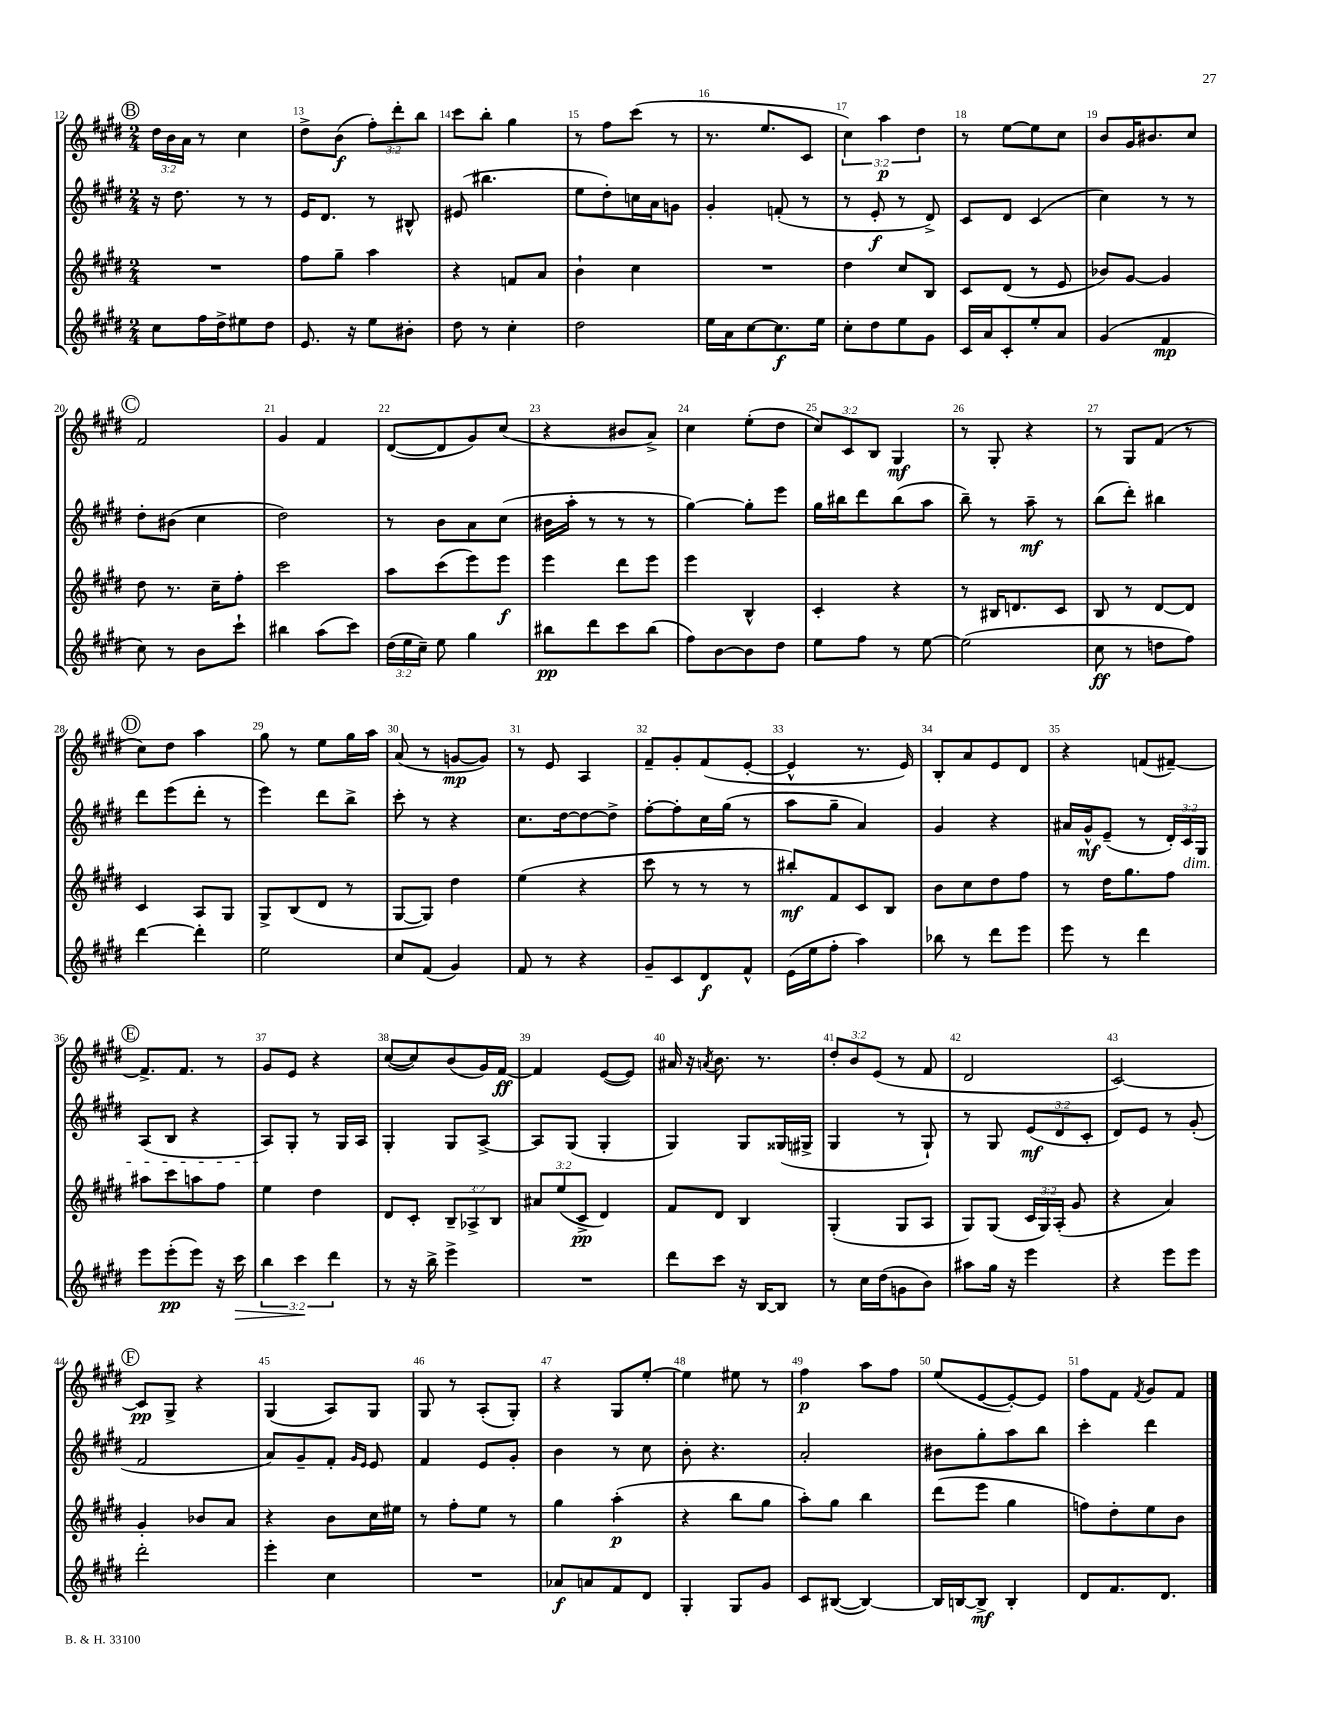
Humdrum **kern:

**kern	**kern	**kern	**kern
*staff4	*staff3	*staff2	*staff1
*clefG2	*clefG2	*clefG2	*clefG2
*k[f#c#g#d#]	*k[f#c#g#d#]	*k[f#c#g#d#]	*k[f#c#g#d#]
*M2/4	*M2/4	*M2/4	*M2/4
8cc#	2r	16r	24dd#
.	.	.	24b
.	.	8.dd#	.
.	.	.	24a
16ff#	.	.	8r
16dd#^	.	.	.
8ee#	.	8r	4cc#
8dd#	.	8r	.
=	=	=	=
8.e	8ff#	16e	8dd#^
.	.	8.d#	.
.	8gg#~	.	(8b
16r	.	.	.
8ee	4aa	8r	12ff#')
.	.	.	12ddd#'
8b#'	.	8B#^^	.
.	.	.	12bb
=	=	=	=
8dd#	4r	(8e#	8ccc#
8r	.	4.bb#	8bb'
4cc#'	8f	.	4gg#
.	8a	.	.
=	=	=	=
2dd#	4b`	8ee	8r
.	.	8dd#')	8ff#
.	4cc#	16cc	(8ccc#
.	.	16a	.
.	.	8g	8r
=	=	=	=
16ee	2r	4g#'	8.r
16a	.	.	.
[8cc#	.	.	.
.	.	.	8.ee
8.cc#]	.	(8f'	.
.	.	8r	8c#
16ee	.	.	.
=	=	=	=
8cc#'	4dd#	8r	6cc#)
8dd#	.	8e'	.
.	.	.	6aa
8ee	8cc#	8r	.
.	.	.	6dd#
8g#	8B	8d#^)	.
=	=	=	=
16c#	8c#	8c#	8r
16a	.	.	.
8c#'	(8d#	8d#	[8ee
8ee'	8r	(4c#	8ee]
8a	8e	.	8cc#
=	=	=	=
(4g#	8b-)	4cc#)	8b
.	[8g#	.	16g#
.	.	.	8.b#
4f#	4g#]	8r	.
.	.	8r	8cc#
=	=	=	=
8cc#)	8dd#	8dd#'	2f#
8r	8.r	(8b#	.
8b	.	4cc#	.
.	16cc#~	.	.
8ccc#`	8ff#'	.	.
=	=	=	=
4bb#	2ccc#	2dd#)	4g#
(8aa	.	.	4f#
8ccc#)	.	.	.
=	=	=	=
(24dd#	8aa	8r	([8d#
24ee	.	.	.
24cc#~)	.	.	.
8ee	(8ccc#	8b	8d#]
4gg#	8eee)	8a	8g#)
.	8eee	(8cc#	(8cc#
=	=	=	=
8bb#	4eee	16b#	4r
.	.	16aa'	.
8ddd#	.	8r	.
8ccc#	8ddd#	8r	8b#
(8bb#	8eee	8r	8a^)
=	=	=	=
8ff#)	4eee	[4gg#)	4cc#
[8b	.	.	.
8b]	4B^^	8gg#']	(8ee'
8dd#	.	8eee	8dd#
=	=	=	=
8ee	4c#'	16gg#	12cc#)
.	.	16bb#	.
.	.	.	12c#
8ff#	.	8ddd#	.
.	.	.	12B
8r	4r	(8bb#	4G#
[8ee	.	8aa	.
=	=	=	=
(2ee]	8r	8bb~)	8r
.	16B#	8r	8G#'
.	8.d	.	.
.	.	8aa~	4r
.	8c#	8r	.
=	=	=	=
8cc#	8B	(8bb	8r
8r	8r	8ddd#')	8G#
8dd	[8d#	4bb#	(8f#
8ff#)	8d#]	.	8r
=	=	=	=
[4ddd#	4c#	8ddd#	8cc#)
.	.	(8eee	8dd#
4ddd#']	8A	8ddd#'	4aa
.	8G#	8r	.
=	=	=	=
2ee	8G#^	4eee)	8gg#
.	(8B	.	8r
.	8d#	8ddd#	8ee
.	8r	8bb^	16gg#
.	.	.	16aa
=	=	=	=
8cc#	[8G#	8ccc#'	(8a
(8f#	8G#])	8r	8r
4g#)	4dd#	4r	[8g
.	.	.	8g])
=	=	=	=
8f#	(4ee	8.cc#	8r
8r	.	.	8e
.	.	[16dd#	.
4r	4r	8dd#_	4A
.	.	8dd#^]	.
=	=	=	=
8g#~	8ccc#	[8ff#'	8f#~
8c#	8r	8ff#']	8g#'
8d#	8r	16cc#	(8f#
.	.	(16gg#	.
8f#^^	8r	8r	[8e'
=	=	=	=
(16e	8bb#')	8aa	4e^^]
16ee	.	.	.
8ff#'	8f#	8gg#~	.
4aa)	8c#	4a)	8.r
.	8B	.	.
.	.	.	16e)
=	=	=	=
8bb-	8b	4g#	8B'
8r	8cc#	.	8a
8ddd#	8dd#	4r	8e
8eee	8ff#	.	8d#
=	=	=	=
8eee	8r	16a#	4r
.	.	16g#^^	.
8r	16dd#	(8e~	.
.	8.gg#	.	.
4ddd#	.	8r	(8f
.	8ff#	24d#')	[8f#~)
.	.	24c#	.
.	.	24G#	.
=	=	=	=
8eee	8aa#	(8A	8.f#^]
(8eee'	8ccc#	8B	.
.	.	.	8.f#
8eee)	8aa	4r	.
16r	8ff#	.	8r
16ccc#	.	.	.
=	=	=	=
6bb	4ee	8A)	8g#
.	.	8G#'	8e
6ccc#	.	.	.
.	4dd#	8r	4r
6ddd#	.	.	.
.	.	16G#	.
.	.	16A	.
=	=	=	=
8r	8d#	4G#'	([8cc#
16r	8c#'	.	8cc#])
16bb^	.	.	.
4eee^	12B~	8G#	(8b
.	12A-^	.	.
.	.	[8A^	16g#)
.	12B	.	.
.	.	.	[16f#
=	=	=	=
2r	12a#	8A]	4f#]
.	(12ee	.	.
.	.	(8G#	.
.	12c#^	.	.
.	4d#)	4G#'	([8e
.	.	.	8e])
=	=	=	=
8ddd#	8f#	4G#)	16a#
.	.	.	16r
.	.	.	8qa
8ccc#	8d#	.	8.b
16r	4B	8G#	.
[16B	.	.	8.r
8B]	.	(16G##	.
.	.	16G#^	.
=	=	=	=
8r	(4G#'	4G#	12dd#'
.	.	.	12b
16cc#	.	.	.
.	.	.	(12e
(16dd#	.	.	.
8g	8G#	8r	8r
8b)	8A	8G#`)	8f#
=	=	=	=
8aa#	8G#)	8r	2d#
16gg#	(8G#	8G#	.
16r	.	.	.
4eee	24c#	(12e	.
.	24G#)	.	.
.	(24A'	12d#	.
.	8g#	.	.
.	.	12c#'	.
=	=	=	=
4r	4r	8d#)	[2c#)
.	.	8e	.
8eee	4a)	8r	.
8eee	.	(8g#'	.
=	=	=	=
2ddd#'	4g#'	2f#	8c#]
.	.	.	8G#^
.	8b-	.	4r
.	8a	.	.
=	=	=	=
4eee'	4r	8a)	(4G#
.	.	8g#~	.
4cc#	8b	8f#'	8A)
.	.	16qqg#	.
.	.	16qqe	.
.	16cc#	8e	8G#
.	16ee#	.	.
=	=	=	=
2r	8r	4f#	8G#
.	8ff#'	.	8r
.	8ee	8e	(8A'
.	8r	8g#'	8G#')
=	=	=	=
8a-	4gg#	4b	4r
8a	.	.	.
8f#	(4aa'	8r	8G#
8d#	.	8cc#	[8ee'
=	=	=	=
4G#'	4r	8b'	4ee]
.	.	4.r	.
8G#	8bb	.	8ee#
8g#	8gg#	.	8r
=	=	=	=
8c#	8aa')	2a'	4ff#
([8B#	8gg#	.	.
4B#_)	4bb	.	8aa
.	.	.	8ff#
=	=	=	=
16B#]	(8ddd#	8b#	(8ee
[16B	.	.	.
8B^]	8eee	8gg#'	[8e
4B'	4gg#	8aa	8e'_)
.	.	8bb	8e]
=	=	=	=
8d#	8ff)	4ccc#'	8ff#
8.f#	8dd#'	.	8f#
.	.	.	8qf#
.	8ee	4ddd#	8g#
8.d#	.	.	.
.	8b	.	8f#
==	==	==	==
*-	*-	*-	*-
